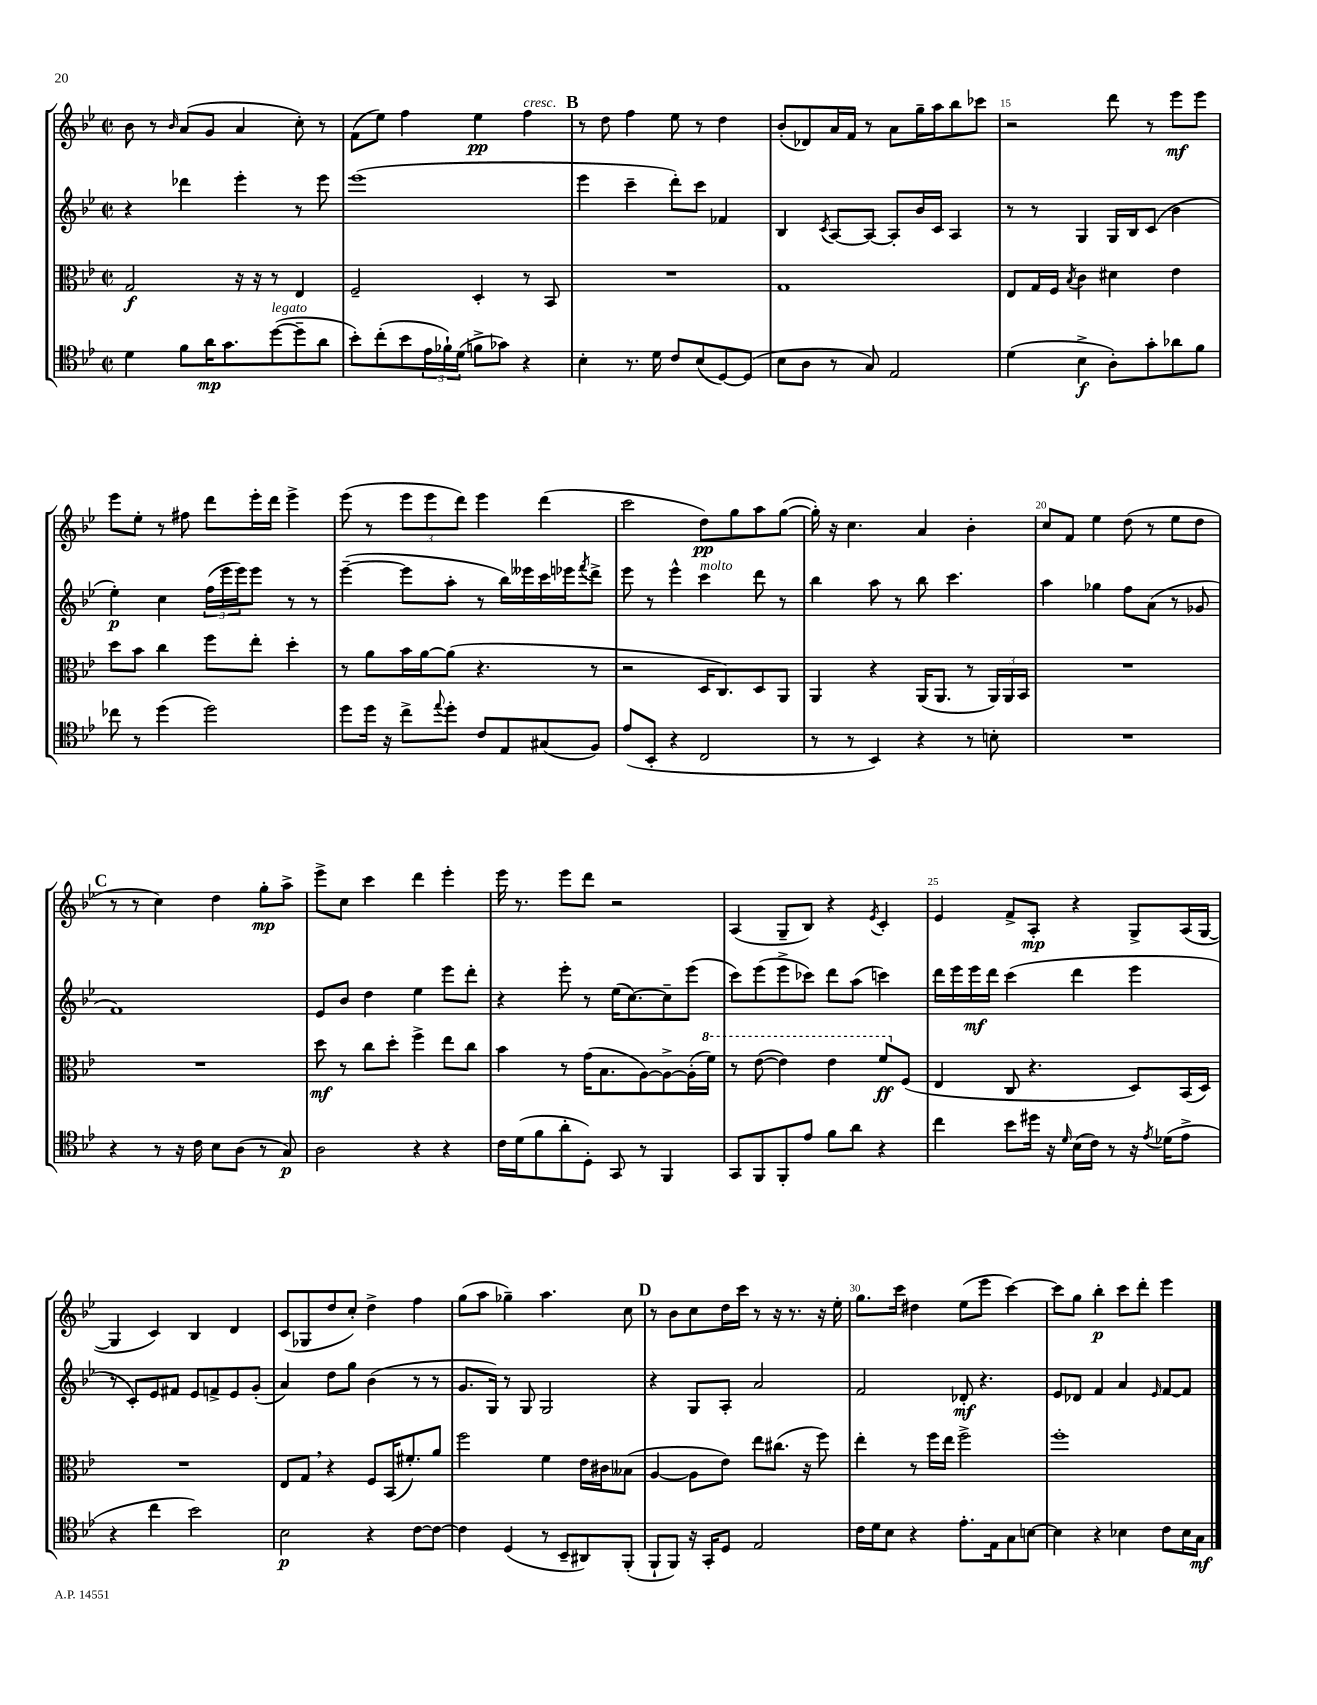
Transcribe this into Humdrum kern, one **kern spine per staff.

**kern	**kern	**kern	**kern
*staff4	*staff3	*staff2	*staff1
*clefC4	*clefC3	*clefG2	*clefG2
*k[b-e-]	*k[b-e-]	*k[b-e-]	*k[b-e-]
*M2/2	*M2/2	*M2/2	*M2/2
*met(c|)	*met(c|)	*met(c|)	*met(c|)
4d	2G	4r	8b-
.	.	.	8r
.	.	.	16qqb-
8f	.	4ddd-	(8a
16a	.	.	8g
8.g	.	.	.
.	16r	4eee-'	4a
.	16r	.	.
([8dd	8r	.	.
8dd~]	4E-	8r	8cc')
8a	.	8eee-	8r
=	=	=	=
8b-')	2F~	(1eee-	(8f
(8cc'	.	.	8ee-)
8b-	.	.	4ff
24e-	.	.	.
24f-`)	.	.	.
(24d	.	.	.
8f^	4D'	.	4ee-
8g-)	.	.	.
4r	8r	.	4ff
.	8BB-	.	.
=	=	=	=
4B-'	1r	4eee-	8r
.	.	.	8dd
8.r	.	4ccc~	4ff
16d	.	.	.
8c	.	8ddd')	8ee-
(8B-	.	8ccc	8r
[8D)	.	4f-	4dd
(8D]	.	.	.
=	=	=	=
8B-	1G	4B-	(8b-'
8A	.	.	8d-)
.	.	8qc	.
8r	.	[8A	16a
.	.	.	16f
8G)	.	8A_	8r
2E-	.	8A']	8a
.	.	16b-	16gg~
.	.	16c	16aa
.	.	4A	8bb-
.	.	.	8ccc-
=	=	=	=
(4d	8E-	8r	2r
.	16G	8r	.
.	16F	.	.
.	8qB-	.	.
4B-^	4c	4G	.
8A')	4d#	16G	8ddd
.	.	16B-	.
8g'	.	(8c	8r
8a-	4e-	4b-	8eee-
8f	.	.	8eee-
=	=	=	=
8cc-	8dd	4ee-')	8eee-
8r	8b-	.	8ee-'
(4dd	4cc	4cc	8r
.	.	.	8ff#
2dd)	8ff	(24ff	8ddd
.	.	24eee-	.
.	.	24eee-)	.
.	8ee-'	8eee-	16eee-'
.	.	.	16ddd
.	4dd'	8r	4eee-^
.	.	8r	.
=	=	=	=
8dd	8r	([4eee-~	(8eee-
16dd	8a	.	8r
16r	.	.	.
8cc^	16b-	8eee-]	12eee-
.	[16a	.	.
.	.	.	12eee-
8qqee-	.	.	.
8dd'	(8a]	8aa'	.
.	.	.	12ddd)
8c	4.r	8r	4eee-
8E-	.	16bb-)	.
.	.	16eee--	.
(8G#	.	16ccc	(4ddd
.	.	16eee-	.
.	.	8qfff	.
8F)	8r	8ddd^	.
=	=	=	=
(8e-	2r	8eee-	2ccc
8BB-'	.	8r	.
4r	.	4eee-^^	.
2C	16D	4ccc	8dd)
.	8.C)	.	.
.	.	.	8gg
.	8D	8ddd	8aa
.	8AA	8r	([8gg
=	=	=	=
8r	4AA	4bb-	16gg'])
.	.	.	16r
8r	.	.	4.cc
4BB-)	4r	8aa	.
.	.	8r	.
4r	(16AA	8bb-	4a
.	8.AA	.	.
.	.	4.ccc	.
8r	8r	.	4b-'
8B'	24AA)	.	.
.	24AA	.	.
.	24BB-	.	.
=	=	=	=
1r	1r	4aa	8cc
.	.	.	8f
.	.	4gg-	4ee-
.	.	8ff	(8dd
.	.	(8a	8r
.	.	8r	8ee-
.	.	8g-	8dd
=	=	=	=
4r	1r	1f)	8r
.	.	.	8r
8r	.	.	4cc)
16r	.	.	.
16c	.	.	.
8B-	.	.	4dd
(8A	.	.	.
8r	.	.	8gg'
8G)	.	.	8aa^
=	=	=	=
2A	8dd	8e-	8eee-^
.	8r	8b-	8cc
.	8cc	4dd	4ccc
.	8dd'	.	.
4r	4ff^	4ee-	4ddd
4r	8ee-	8eee-	4eee-'
.	8cc	8ddd'	.
=	=	=	=
16c	4b-	4r	16eee-
(16d	.	.	8.r
8f	.	.	.
8a'	8r	8eee-'	8eee-
8D')	(16g	8r	8ddd
.	8.B-	.	.
8GG	.	(16ee-	2r
.	.	[8.cc)	.
8r	[8A)	.	.
4FF	8A^_	8cc~]	.
.	(16A']	(8eee-	.
.	16ff)	.	.
=	=	=	=
8GG	8r	8ccc)	(4A
8FF	([8ee-	(8eee-	.
8FF'	4ee-])	8eee-^	8G~
8e-	.	8ccc-)	8B-)
8f	4ee-	8ddd	4r
8a	.	(8aa	.
.	.	.	8qe-
4r	8ff	4ccc)	4c'
.	(8F	.	.
=	=	=	=
4cc	4E-	16ddd	4e-
.	.	16eee-	.
.	.	16eee-	.
.	.	16ddd	.
8b-	8C	(4ccc	8f^
16dd#	4.r	.	8A'
16r	.	.	.
16qqd	.	.	.
(16B-	.	4ddd	4r
16c)	.	.	.
8r	.	.	.
16r	8D)	4eee-	8G^
8qe-	.	.	.
(16d-	.	.	.
8e-^	(16BB-	.	(16A
.	16D)	.	[16G
=	=	=	=
4r	1r	8r	4G]
.	.	8c')	.
4cc	.	8e-	4c)
.	.	8f#	.
2b-)	.	8e-	4B-
.	.	8f^	.
.	.	8e-	4d
.	.	(8g'	.
=	=	=	=
2B-	8E-	4a)	(8c
.	8G	.	8G-
.	4r	8dd	8dd
.	.	8gg	8cc')
4r	8F	(4b-	4dd^
.	(16BB-	.	.
.	8.f#')	.	.
[8c	.	8r	4ff
8c_	8a	8r	.
=	=	=	=
4c]	2ff	8.g	(8gg
.	.	.	8aa
.	.	16G)	.
(4D	.	8r	4gg-~)
.	.	8G	.
8r	4f	2G	4.aa
8BB-~	.	.	.
8AA#)	16e-	.	.
.	16c#	.	.
(8FF'	(8B--	.	8cc
=	=	=	=
8FF`	[4A	4r	8r
8FF)	.	.	8b-
16r	8A]	8G	8cc
16GG'	.	.	.
8D	8e-)	8A'	16dd
.	.	.	16ccc
2E-	8ee-	2a	8r
.	(8.cc#	.	16r
.	.	.	8.r
.	16r	.	.
.	8ff)	.	16r
.	.	.	16ee-'
=	=	=	=
16c	4ee-'	2f	8.gg
16d	.	.	.
8B-	.	.	.
.	.	.	16ccc
4r	8r	.	4dd#
.	16ff	.	.
.	16ee-	.	.
8.e-'	2ff^	8d-'	(8ee-
.	.	4.r	8eee-
16E-	.	.	.
8G	.	.	[4ccc)
[8B	.	.	.
=	=	=	=
4B]	1ff'	8e-	8ccc]
.	.	8d-	8gg
4r	.	4f	4bb-'
4B-	.	4a	8ccc
.	.	.	8ddd'
.	.	16qqe-	.
8c	.	[8f	4eee-
16B-	.	8f]	.
16G	.	.	.
==	==	==	==
*-	*-	*-	*-
